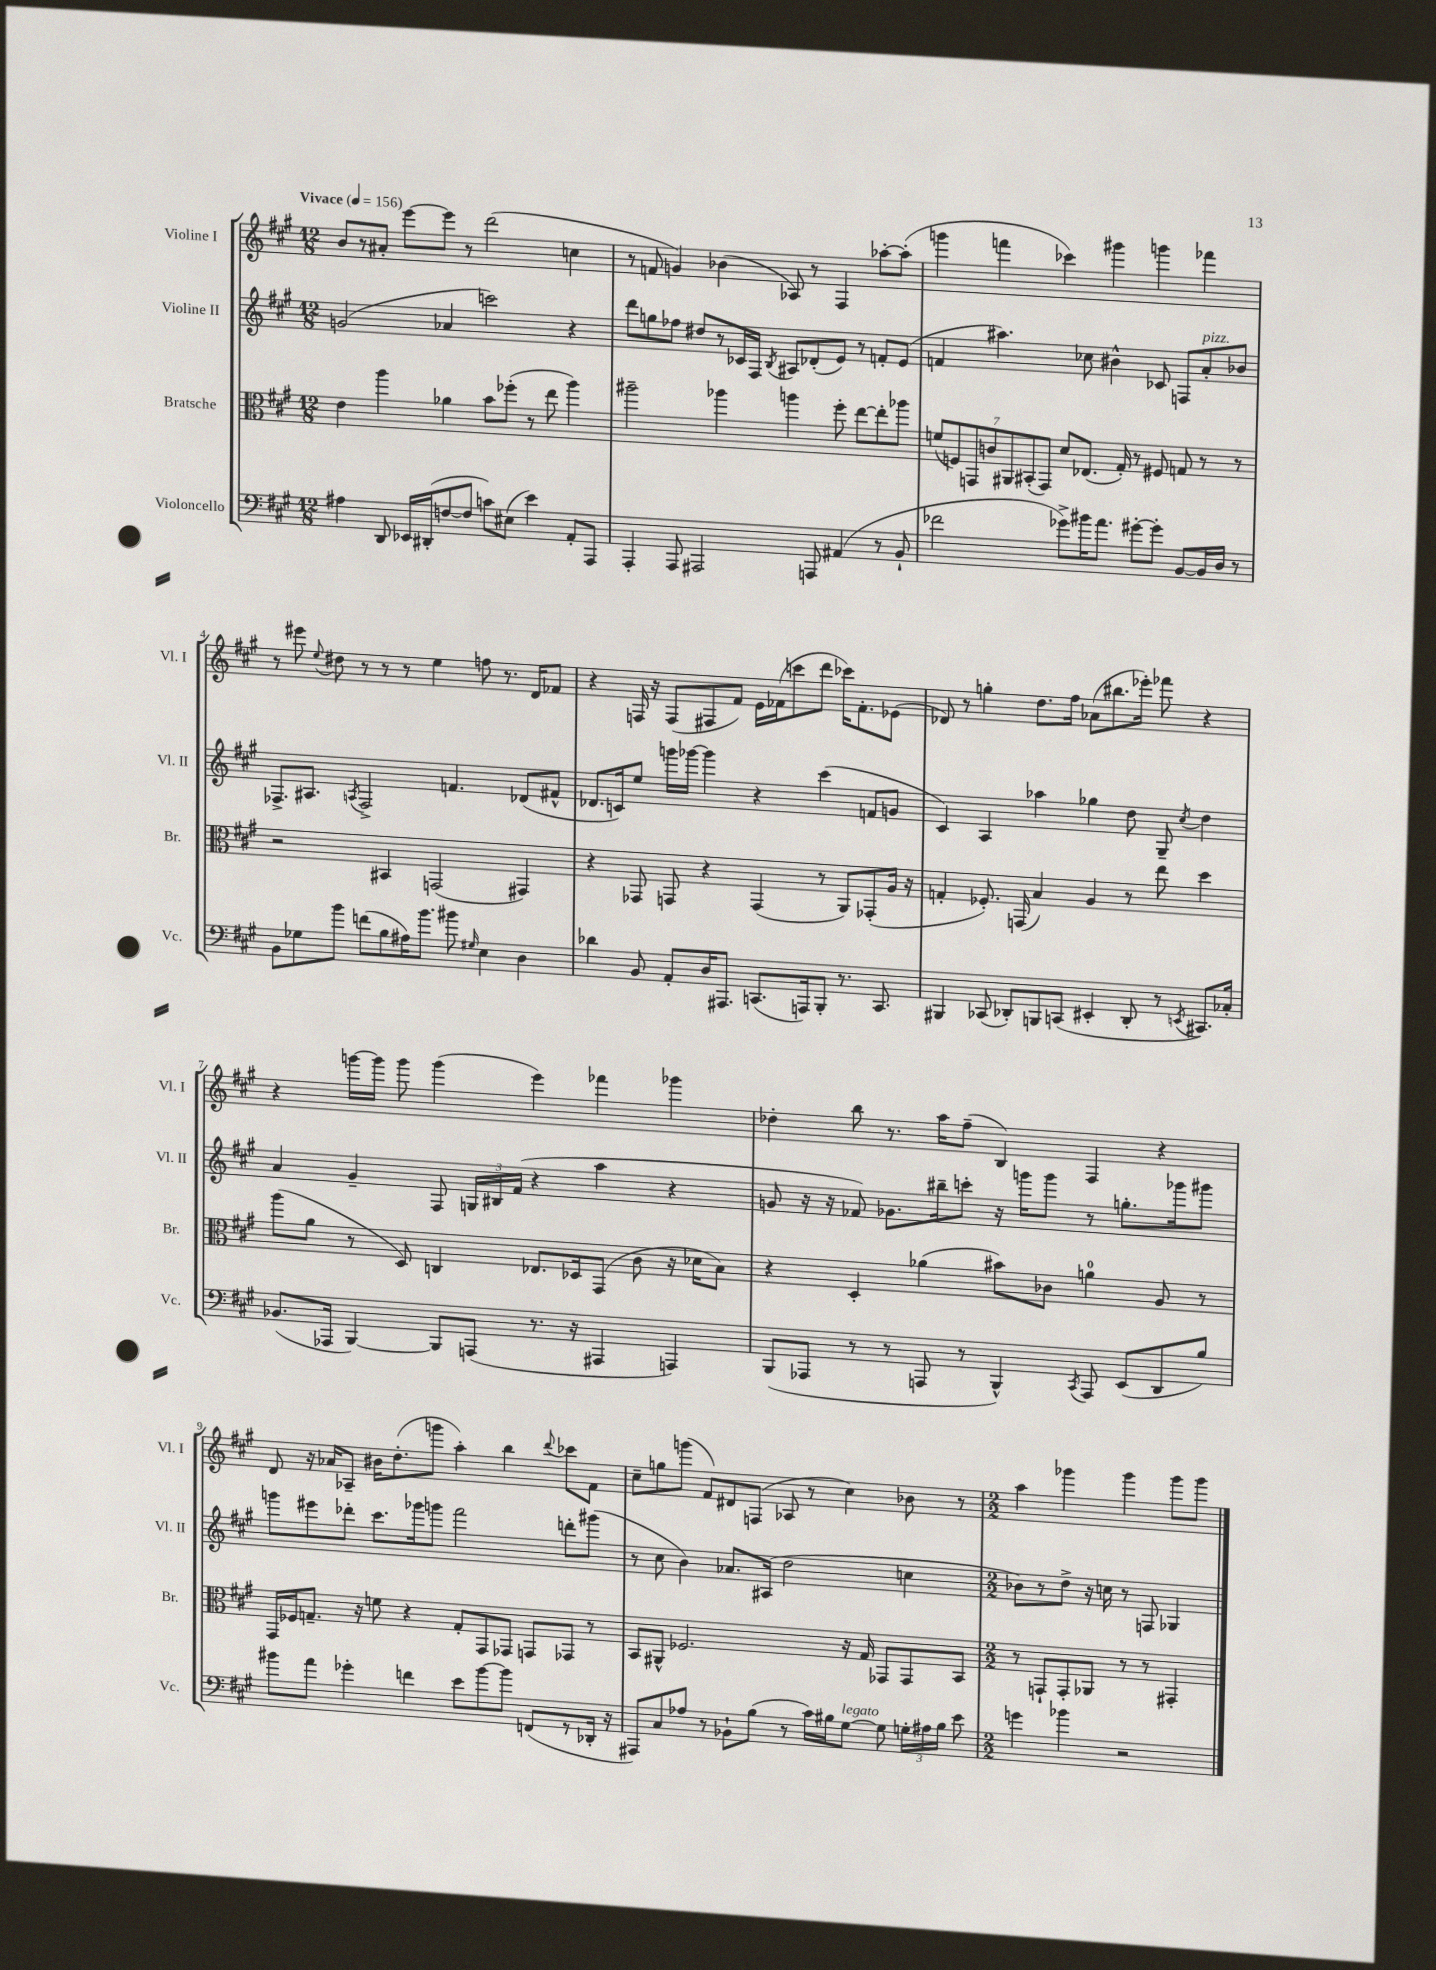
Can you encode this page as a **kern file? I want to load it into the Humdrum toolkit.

**kern	**kern	**kern	**kern
*staff4	*staff3	*staff2	*staff1
*clefF4	*clefC3	*clefG2	*clefG2
*k[f#c#g#]	*k[f#c#g#]	*k[f#c#g#]	*k[f#c#g#]
*M12/8	*M12/8	*M12/8	*M12/8
*MM156	*MM156	*MM156	*MM156
4A#\	4e\	(2g/	8b/L
.	.	.	8r
8DD/	4aa\	.	8a#'/J
16EE-/LL	.	.	[8eee\L
(16DD#'/J	.	.	.
[8F/	4a-\	4a-/	8eee\]J
8F/]J	.	.	8r
8c\L)	8b\L	2ccc\)	(2ddd\
(8E#\J	(8ff-'\J	.	.
4e\)	8r	.	.
.	8ee\	.	.
8AA'/L	4aa\)	4r	4cc\
8AAA/J	.	.	.
=	=	=	=
4AAA'/	2aa#~\	8ddd\L	8r
.	.	8gg\	8f/
8AAA/	.	8ff-\J	4g/)
2AAA#/	.	8dd#/L	.
.	4aa-\	8r	(4b-\
.	.	16c-/L	.
.	.	16F#/JJ	.
.	.	8qB/	.
.	4aa\	8A#/L	8A-/)
8AAA/	.	(8d-'/	8r
(4AA#/	8ff#'\	8e/J)	4F#/
.	[8ee\L	8r	.
8r	8ee'\]	8f'/L	[8aa-'\L
8BB`/	8aa-\J	(8e/J	(8aa-'\]J
=	=	=	=
2f-\	(14f/L	4f/	4ggg\
.	14F/)	.	.
.	14GG/	.	.
.	14c/	.	.
.	.	4.aa#\)	4fff\
.	14AA#/	.	.
.	(14BB#'/	.	.
.	14GG/J)	.	.
8g-^\L)	8d/L	.	4ccc-\)
16b#\K	(8.E-/J	8cc-\	.
8.a\J	.	.	.
.	.	4b#^^\	4ggg#\
.	16G#'/)	.	.
[8g#'\L	8r	.	.
8g#'\]J	8F#/	8c-/	4ggg\
[8BB/L	8G/	8F/L	.
16BB/]L	8r	8a'/	4fff-\
16D/JJ	.	.	.
8r	8r	8b-/J	.
=	=	=	=
8BB\L	2r	8.F-^/L	8r
8G-\	.	.	8eee#\
.	.	8.A#/J	.
.	.	.	8qqee/
8b\J	.	.	8dd#\
.	.	8qA/	.
(8f\L	.	2F-^/	8r
8B\	4BB#/	.	8r
16A#\K)	.	.	8r
8.b\J	.	.	.
.	(2GG/	.	4ee\
8b#\	.	4.f/	.
16qqG#/	.	.	.
4E\	.	.	8ff\
.	.	.	8.r
4D\	4GG#/)	(8d-/L	.
.	.	.	16d/LK
.	.	8f#^^/J	8f-/J
=	=	=	=
4d-\	4r	8.d-/L	4r
.	.	16c/k)	.
8BB/	8GG-/	8ee/J	16F/
.	.	.	16r
8AA'/L	8GG/	16ggg\LL	(8F/L
.	.	[16ggg-\JJ	.
16D/K	4r	4ggg-\]	8F#/
8.AAA#/J	.	.	.
.	.	.	8f#/J)
(8.CC/L	(4GG/	4r	16e\LL
.	.	.	(16f-\J
.	.	.	8ccc\
16AAA/k)	.	.	.
8BBB'/J	8r	(4ccc#\	8ddd\J
8.r	8AA/L)	.	16ccc-\LK)
.	.	.	8.f-'\
.	(8GG-'/	8f/L	.
8.CC/	.	.	.
.	16A/Jk	8g/J	(8e-\J
.	16r	.	.
=	=	=	=
4BBB#/	4G'/	4c#/)	8d-/)
.	.	.	8r
(8CC-/	8.F-'/)	4A/	4gg'\
8DD-'/L)	.	.	.
.	(16GG/	.	.
8BBB/	4B/)	4aa-\	8.dd\L
(8CC/J	.	.	.
.	.	.	16ff#\Jk
4EE#'/	4A/	4gg-\	(8a-\L
.	.	.	8.bb#\
8DD-'/	8r	8dd\	.
.	.	.	16eee-'\Jk)
8r	8ee\	8G#~/	8fff-\
8qEE/	.	8qcc#/	.
8.CC#/L)	4dd\	4dd\	4r
16C-'/Jk	.	.	.
=	=	=	=
(8.BB-/L	(8aa\L	4a/	4r
.	8a\J	.	.
16AAA-/Jk	.	.	.
[4BBB/)	8r	4g#~/	[16ggg\LL
.	.	.	16ggg\]JJ
.	8D/)	.	8ggg\
8BBB/]L	4C/	8F#/	(4ggg\
(8AAA/J	.	24G/LL	.
.	.	24B#/	.
.	.	(24f#/JJ	.
8.r	8.E-/L	4r	4eee\)
16r	16D-/k	.	.
4AAA#/	(8GG#/J	4aa\	4fff-\
.	8c#\	.	.
4AAA/)	16r	4r	4ggg-\
.	16d-\LK	.	.
.	8B\J)	.	.
=	=	=	=
(8BBB/L	4r	8g/	4dd-'\
8AAA-/J	.	16r	.
.	.	16r	.
8r	4D'/	8f-/)	8bb\
8r	.	8.g-\L	8.r
8AAA/	(4a-\	.	.
.	.	16bb#~\k	16aa\LK
8r	.	8ccc'\J	(8ff#~\J
4BBB^^/)	8b#\L)	16r	4B/)
.	.	16ggg\LK	.
.	8c-\J	8ggg\J	.
8qCC#/	.	.	.
8AAA/	4a\	8r	4F#/
(8EE/L	.	8.gg'\L	.
8DD/	8A/	.	4r
.	.	16ggg-\k	.
8B/J)	8r	8ggg#\J	.
=	=	=	=
8b#\L	16GG#/LL	8ggg\L	8d/
.	16F-/J	.	.
8a\J	8.G~/J	8eee#\	16r
.	.	.	16a-/LK
4g-'\	.	8ddd-'\J	8A-~/J
.	16r	.	.
.	8f\	8.ccc#\L	16b#\LK
.	.	.	(8.dd'\
4f\	4r	.	.
.	.	16ggg-\k	.
.	.	8ggg\J	8ggg\J
8e\L	8G'/L	2fff#\	4aa'\)
[8b#\	8GG#/	.	.
8b#\]J	8GG-/J	.	4bb\
(8FF/L	8GG/L	.	.
.	.	.	8qqddd/
8r	8GG-/J	8ddd'\L	8ccc-\L
16DD-'/Jk	8r	(8ggg#\J	8f#\J
16r	.	.	.
=	=	=	=
8AAA#/L)	8BB/L	8r	8cc#~\L
8C#/	8AA#^^/J	8cc#\	8gg\
8A-/J	2.F-/	4b\)	(8ggg\J
8r	.	.	8f#/L)
8BB-`\L	.	8.a-/L	8d#/
(8B\J	.	.	(8F/J
.	.	(16A#/Jk	.
8r	.	2dd\	8A-/
16c#\LL)	.	.	8r
16B#\J	.	.	.
[8G#\J	16r	.	4cc#\)
.	16G#/	.	.
8G#\]	8GG-/L	.	.
24G'\LL	8GG-/	4cc\	8b-\
24A#\	.	.	.
24B#\JJ	.	.	.
8e\	8BB/J	.	8r
=	=	=	=
*M2/2	*M2/2	*M2/2	*M2/2
4g\	8r	8b-\L)	4aa\
.	8GG`/L	8r	.
4b-\	8GG'/	8dd^\J	4ggg-\
.	8AA-/J	16r	.
.	.	16cc\	.
2r	8r	8r	4ggg-\
.	8r	8F/	.
.	4GG#'/	4G-/	8ggg-\L
.	.	.	8ggg-\J
==	==	==	==
*-	*-	*-	*-
